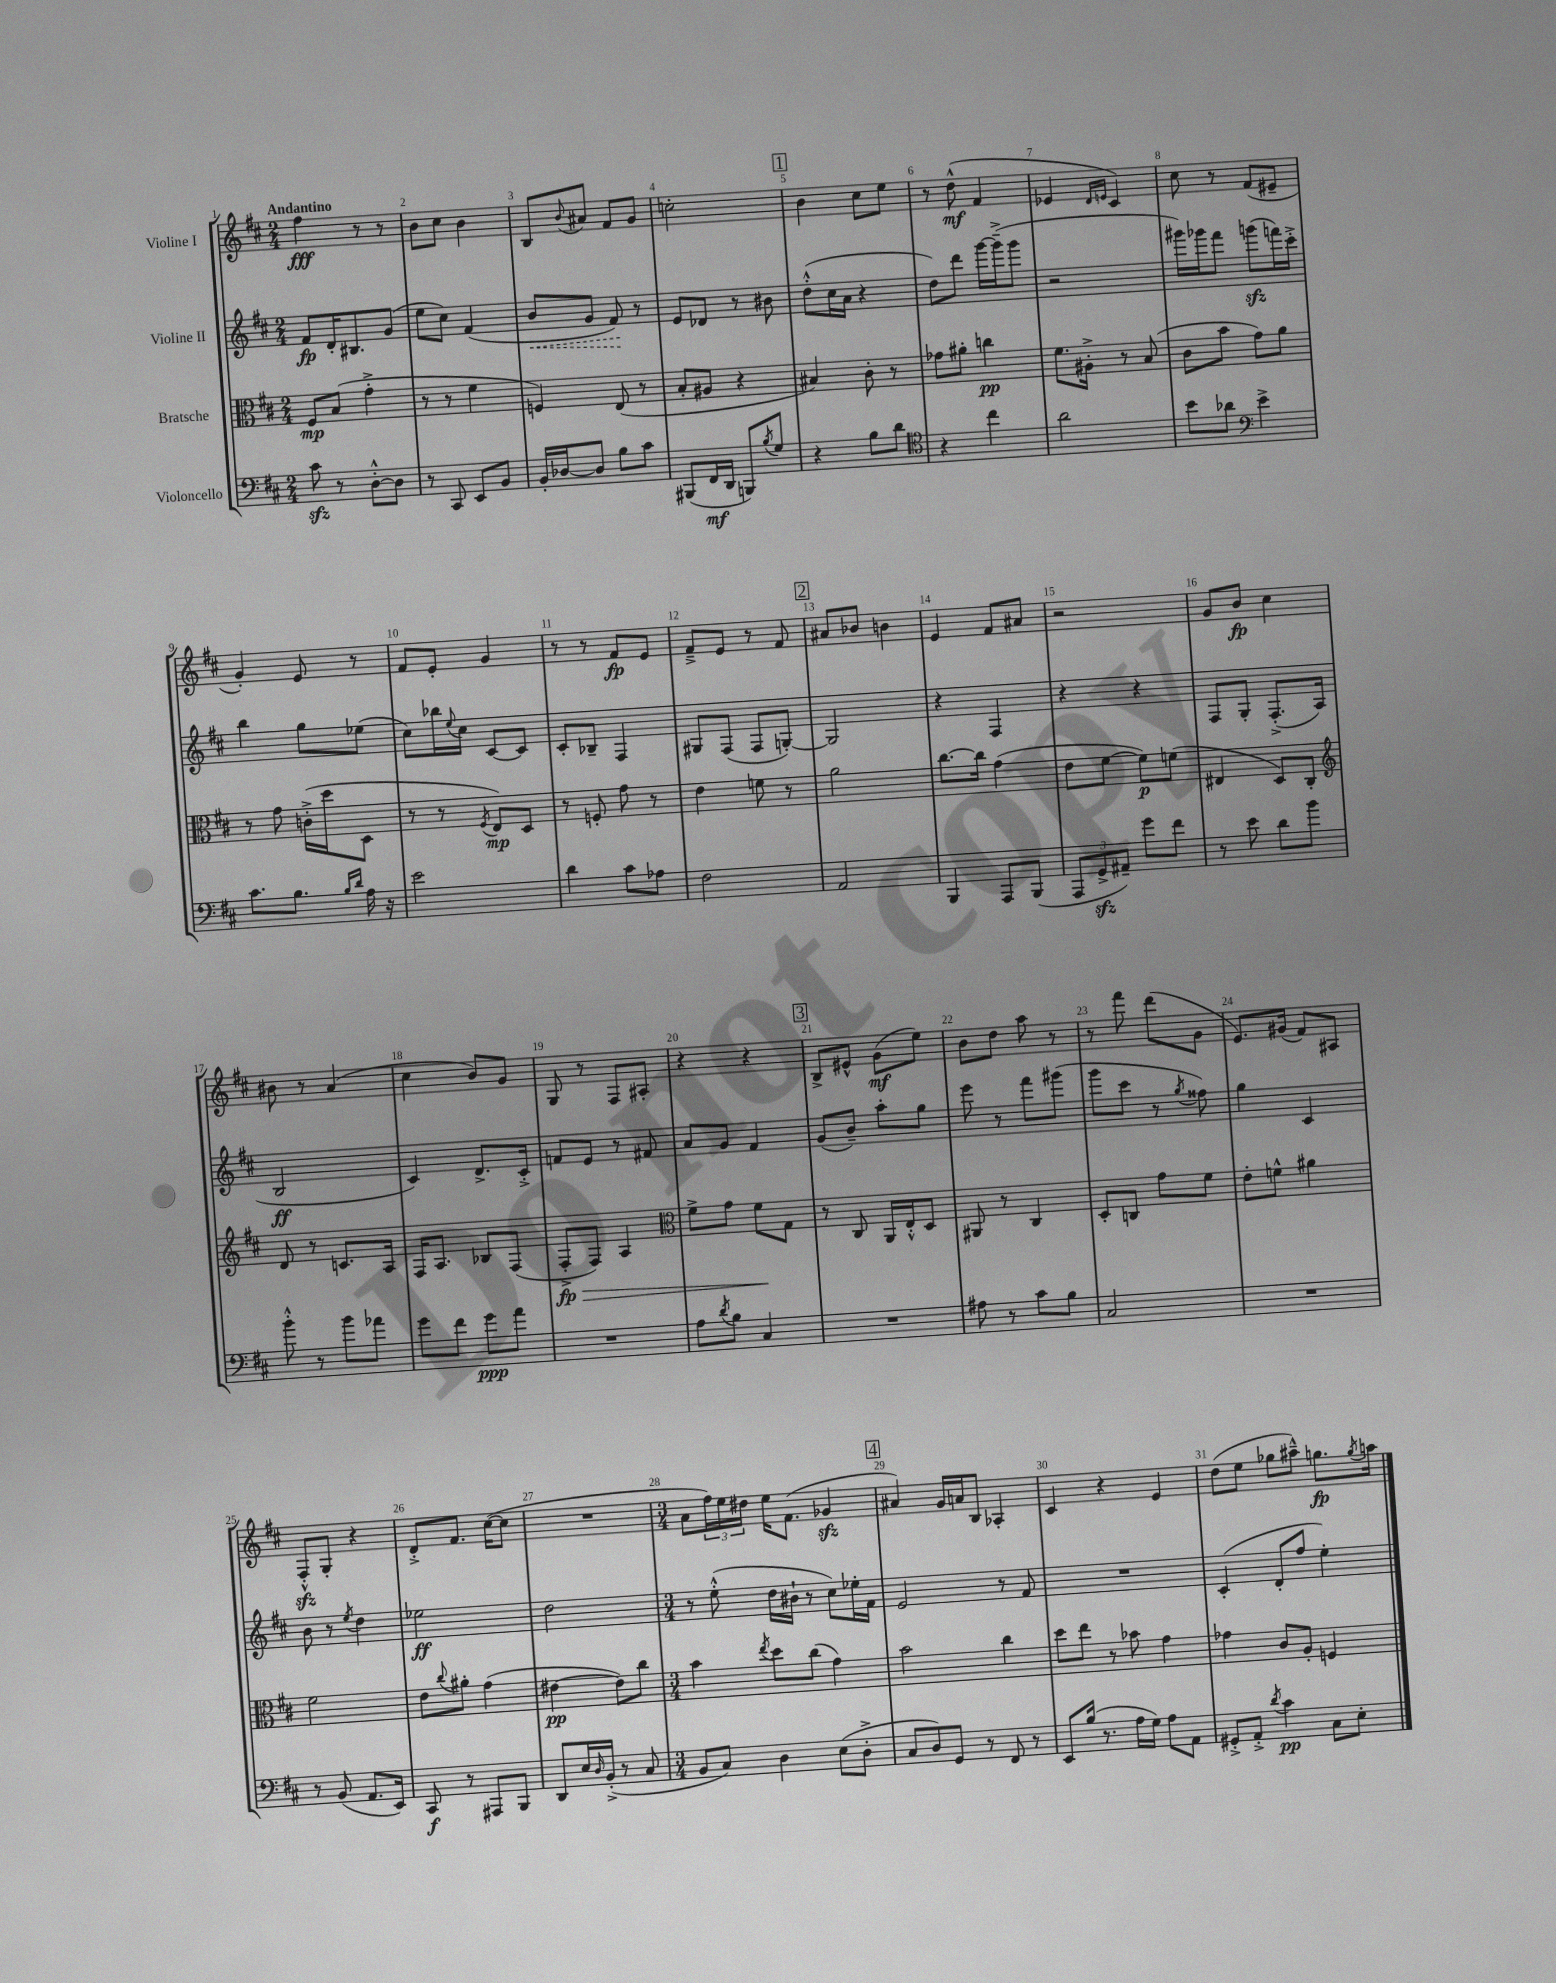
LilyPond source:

<<
\new StaffGroup <<
\new Staff = "s0" \with { instrumentName = "Violine I" } {
    \clef treble \key d \major \numericTimeSignature \time 2/4 \tempo "Andantino"
    fis''4\fff r8 r8 |
    b'8 cis''8 b'4 |
    b8 \appoggiatura { b'8 } ais'8 fis'8 g'8 |
    c''2-. |
    \mark \markup { \box "1" } b'4 cis''8 e''8 |
    r8 d''8-^\mf( fis'4 |
    ees'4 \grace { d'16 e'16 } cis'4) |
    cis''8 r8 fis'8( eis'8-- |
    g'4-.) e'8 r8 |
    fis'8 e'8-. g'4 |
    r8 r8 fis'8\fp e'8 |
    fis'8---> e'8 r8 fis'8 |
    \mark \markup { \box "2" } ais'8 bes'8 b'4 |
    e'4 fis'8 ais'8 |
    r2 |
    g'8 b'8\fp cis''4 |
    bis'8 r8 a'4( |
    cis''4 b'8) g'8 |
    g8 r8 fis8 ais8-. |
    r4 r4 |
    \mark \markup { \box "3" } b8-> eis'8-^ g'8\mf( e''8) |
    b'8 d''8 a''8 r8 |
    r8 fis'''8 d'''8( g'8 |
    e'8.) gis'16( fis'8) ais8 |
    fis8-.-^\sfz g8-. r4 |
    d'8-.-> fis'8. cis''16~( cis''8 |
    R2 |
    \numericTimeSignature \time 3/4 a'8 \tuplet 3/2 { fis''16) e''16 dis''16 } e''16 fis'8.( ges'4\sfz |
    \mark \markup { \box "4" } ais'4) g'16 a'16 b8 aes4-. |
    cis'4 r4 e'4 |
    d''8( e''8 ges''8 ais''8---^) g''8.\fp \acciaccatura { g''8 } a''16 \bar "|." |
}
\new Staff = "s1" \with { instrumentName = "Violine II" } {
    \clef treble \key d \major \numericTimeSignature \time 2/4
    fis'8\fp d'16-. bis8. g'8( |
    e''8 cis''8) fis'4( |
    \once \override Hairpin.style = #'dashed-line b'8\< g'8 fis'8\!) r8 |
    e'8 des'8 r8 bis'8 |
    \mark \markup { \box "1" } d''8-.-^( cis''16 a'16 r4 |
    d''8) d'''8 g'''16~ g'''16--->( g'''8 |
    r2 |
    gis'''16) ges'''16 fis'''8 g'''8\sfz( f'''16) cis'''16-.-> |
    b''4 g''8 ees''8( |
    cis''8) bes''16 \appoggiatura { e''8 } cis''16 cis'8~ cis'8 |
    cis'8-. bes8-- fis4 |
    gis8 fis8( fis8 g8~-.) |
    \mark \markup { \box "2" } g2 |
    r4 fis4 |
    r4 r4 |
    fis8 g8-. fis8.-.->( a16 |
    b2\ff |
    cis'4) d'8.-> cis'16-.-> |
    f'8 e'8 r8 fis'8 |
    a'8 g'8 fis'4 |
    \mark \markup { \box "3" } g'8( b'8--) a''8-. g''8 |
    e'''8 r8 fis'''8 gis'''8( |
    g'''8 cis'''8 r8 \acciaccatura { g''8 } fisis''8) |
    g''4 cis'4 |
    b'8 r8 \acciaccatura { e''8 } d''4 |
    ees''2\ff |
    d''2 |
    \numericTimeSignature \time 3/4 r8 e''8-.-^( d''16 bis'16-! r8 cis''8) ees''16-. fis'16 |
    \mark \markup { \box "4" } e'2 r8 fis'8 |
    R2. |
    cis'4-.( d'8-. fis''8 e''4-.) \bar "|." |
}
\new Staff = "s2" \with { instrumentName = "Bratsche" } {
    \clef alto \key d \major \numericTimeSignature \time 2/4
    fis8\mp b8( g'4-.-> |
    r8 r8 fis'4 |
    f4) e8( r8 |
    b8-. ais8 r4 |
    \mark \markup { \box "1" } bis4) cis'8-. r8 |
    ges'8 ais'8-. c''4\pp |
    fis'8. ais16-.-> r8 b8( |
    cis'8 b'8 g'8) a'8 |
    r8 g'8 c'16-.->( d''16 d8 |
    r8 r8 \acciaccatura { fis8 } e8\mp) d8 |
    r8 f8-. g'8 r8 |
    e'4 f'8 r8 |
    \mark \markup { \box "2" } a'2 |
    cis''8.~ cis''16 g'4( |
    e'8 fis'8~ fis'8\p) f'8( |
    eis4 d8) cis8-. |
    \clef treble d'8 r8 c'8. a16 |
    fis16 a8. bes8 fis8( |
    fis8-.->\fp\> fis8) a4 |
    \clef alto fis'8-> g'8 fis'8\! g8 |
    \mark \markup { \box "3" } r8 cis8 a,16 e16-.-^ d8 |
    ais,8 r8 cis4 |
    d8-. c8 g'8 fis'8 |
    e'8-. f'8-^ ais'4 |
    fis'2 |
    e'8 \appoggiatura { cis''8 } ais'8-. g'4( |
    eis'4~\pp eis'8) cis''8 |
    \numericTimeSignature \time 3/4 b'4 \acciaccatura { e''8 } d''8 cis''8( g'4) |
    \mark \markup { \box "4" } b'2 cis''4 |
    d''8 e''8 r8 bes'8 g'4 |
    ges'4 cis'8 a8-. f4 \bar "|." |
}
\new Staff = "s3" \with { instrumentName = "Violoncello" } {
    \clef bass \key d \major \numericTimeSignature \time 2/4
    cis'8\sfz r8 d8~-.-^ d8 |
    r8 cis,8 e,8 b,8 |
    b,16-. des16~ des8 b8 cis'8 |
    bis,,8( fis,16\mf d,16 b,,8) \acciaccatura { b8 } g8 |
    \mark \markup { \box "1" } r4 b8 d'8 |
    \clef tenor r4 cis''4 |
    a'2 |
    b'8 aes'8 \clef bass e'4-> |
    cis'8. b8. \grace { b16 d'16 } a16 r16 |
    e'2 |
    d'4 cis'8 aes8 |
    fis2 |
    \mark \markup { \box "2" } a,2 |
    b,,4 a,,8 b,,8( |
    \tuplet 3/2 { a,,8 g,8->\sfz ais,8--) } g'8 fis'8 |
    r8 e'8 d'8 b'8 |
    b'8-.-^ r8 b'8 aes'8 |
    g'8 fis'8 g'8\ppp a'8 |
    R2 |
    a8 \acciaccatura { d'8 } b8 cis4 |
    \mark \markup { \box "3" } R2 |
    ais8 r8 cis'8 b8 |
    cis2 |
    R2 |
    r8 b,8( a,8. e,16) |
    cis,8\f r8 ais,,8 b,,8 |
    d,8 e16 \grace { d16 } b,16-.->( r8 cis8 |
    \numericTimeSignature \time 3/4 b,8 cis8) d4 e8( d8-.-> |
    \mark \markup { \box "4" } cis8 d8) g,8 r8 fis,8 r8 |
    e,8 b16( r8. a16 g16) a8 a,8 |
    gis,8-.-> a,8-.-> \acciaccatura { d'8 } cis'4\pp cis8 e8-. \bar "|." |
}
>>
>>
\layout { \context { \Score \override BarNumber.break-visibility = ##(#f #t #t) barNumberVisibility = #all-bar-numbers-visible } }
